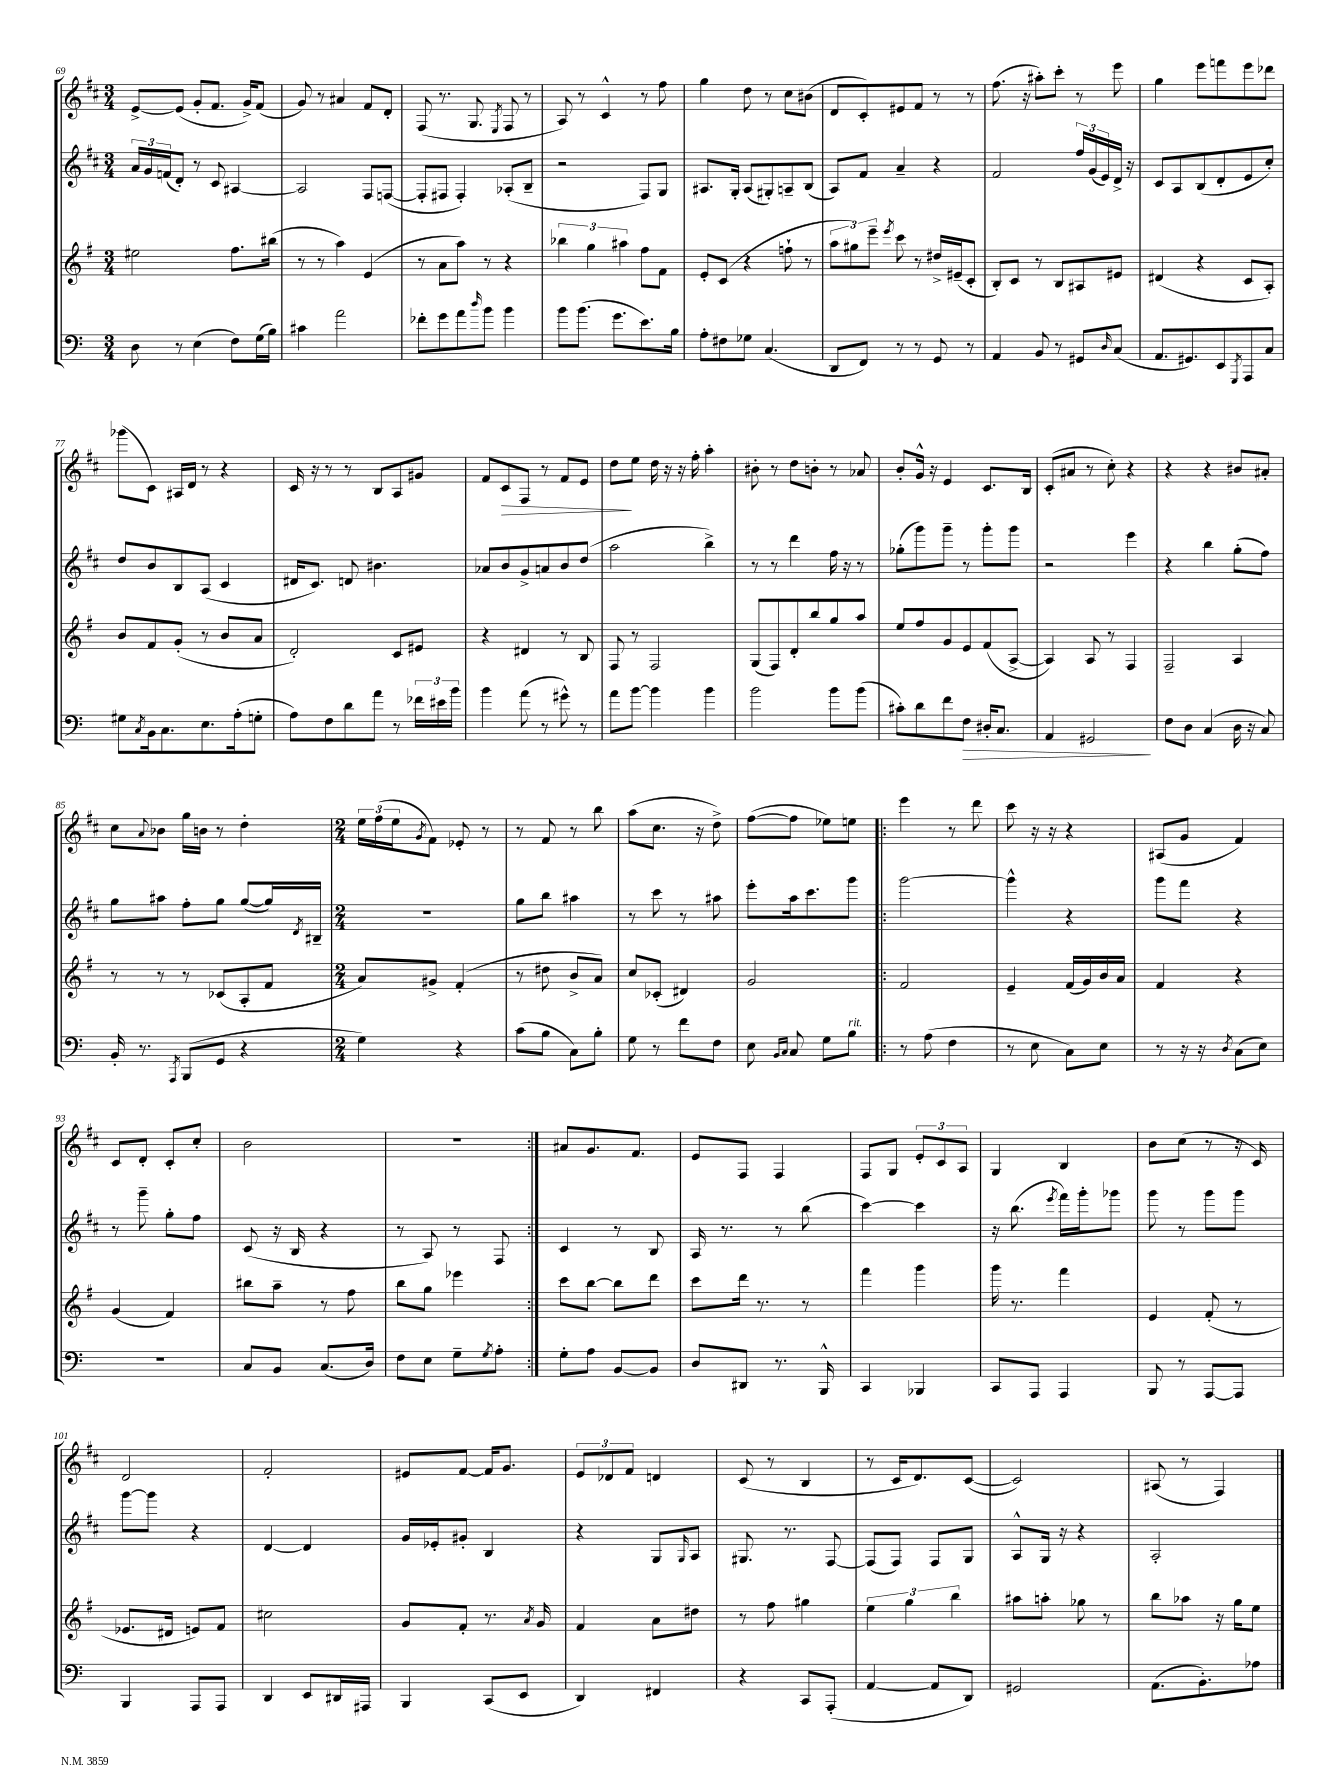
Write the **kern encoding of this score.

**kern	**kern	**kern	**kern
*staff4	*staff3	*staff2	*staff1
*clefF4	*clefG2	*clefG2	*clefG2
*k[]	*k[f#]	*k[f#c#]	*k[f#c#]
*M3/4	*M3/4	*M3/4	*M3/4
8D	2ee#	24a	[8e^
.	.	24g	.
.	.	(24f	.
8r	.	8d')	(8e]
(4E	.	8r	8g'
.	.	8c#	8.f#
8F)	8.ff#	[4A#	.
.	.	.	16g^)
(16G	.	.	(8f#
16B)	(16bb#	.	.
=	=	=	=
4c#	8r	2A#]	8g)
.	8r	.	8r
2a	4aa)	.	4a#
.	(4e	8F#	8f#
.	.	([8F	8d'
=	=	=	=
8f-'	8r	8F']	(8F#
8g	8a	8F#	8.r
8a	8aa)	4F#')	.
.	.	.	8.G
16qqdd	.	.	.
8b	8r	.	.
.	.	.	8qE
4b	4r	(8A-'	8F#
.	.	8B~	8r
=	=	=	=
8b	6bb-	2r	8A)
(8.b	.	.	8r
.	6gg	.	.
.	.	.	4c#^^
8.g	.	.	.
.	6aa#	.	.
8.e)	8ff#	8F#)	8r
.	8f#	8G	8ff#
16B	.	.	.
=	=	=	=
8A'	8e'	8.A#	4gg
8F#	(8c	.	.
.	.	16G'	.
8G-	4r	(8A#	8dd
(4.C	.	8G#')	8r
.	8ff`	8A~	8cc#
.	8r	(8B	(8b#
=	=	=	=
8DD	12aa	8A)	8d
.	12gg#)	.	.
8FF)	.	8f#	8c#')
.	12eee~	.	.
.	8qeee	.	.
8r	8ccc	4a~	8e#
8r	8r	.	8f#
8GG	16dd#^	4r	8r
.	(16e#~	.	.
8r	8c'	.	8r
=	=	=	=
4AA	8B')	2f#	(8.ff#
.	8c	.	.
.	.	.	16r
8BB	8r	.	8aa#')
8r	8B	.	8ccc#'
8GG#	8A#	24ff#	8r
.	.	(24g	.
.	.	24e)	.
16qqD	.	.	.
(8C	8e#	16d^	8eee
.	.	16r	.
=	=	=	=
8.AA	(4d#	8c#	4gg
.	.	8A	.
8.GG#)	.	.	.
.	4r	(8B	8eee
8EE	.	8d'	8fff
8qGGG	.	.	.
8AAA	8c	8e	8eee
8C	8A')	8cc#')	8ddd-
=	=	=	=
8G#	8b	8dd	(8ggg-
8qC	.	.	.
16BB	8f#	8b	8c#)
8.C	.	.	.
.	(8g'	8B	16A#
.	.	.	16d
8.E	8r	(8A	8r
.	8b	4c#	4r
(16A'	.	.	.
8G'	8a	.	.
=	=	=	=
8A)	2d')	16d#	16c#
.	.	8.c#)	16r
8F	.	.	8r
8d	.	8d	8r
8a	.	4.b#	8B
8r	8c	.	8A
24f-	8e#	.	8g#
24e#	.	.	.
24b	.	.	.
=	=	=	=
4b	4r	8a-	8f#
.	.	8b	8c#
(8a	4d#	8g^	8F#
8r	.	8a	8r
8g#^^)	8r	8b	8f#
8r	8B	(8dd	8e
=	=	=	=
8a	8F#	2aa	8dd
[8b	8r	.	8ee
4b]	2F#	.	16dd
.	.	.	16r
.	.	.	16r
.	.	.	16ff#'
4b	.	4bb^)	4aa'
=	=	=	=
2b	(8G	8r	8b#'
.	8F#)	8r	8r
.	8d'	4ddd	8dd
.	8bb	.	8b'
8b	8gg	16ff#	8r
.	.	16r	.
(8b	8aa	8r	8a-
=	=	=	=
8c#')	8ee	(8gg-'	8b'
8d	8ff#	8ggg)	16g^^
.	.	.	16r
8f	8g	8ggg~	4e
8F	8e	8r	.
16D#'	(8f#	8ggg'	8.c#
8.C	.	.	.
.	[8A^	8ggg	.
.	.	.	16B
=	=	=	=
4AA	4A])	2r	(8c#'
.	.	.	8a#
2GG#	8A	.	8r
.	8r	.	8cc#')
.	4F#	4eee	4r
=	=	=	=
8F	2F#~	4r	4r
8D	.	.	.
(4C	.	4bb	4r
16D	4A	(8gg'	8b#
16r	.	.	.
8C)	.	8ff#)	8a#'
=	=	=	=
16BB'	8r	8gg	8cc#
8.r	.	.	.
.	.	.	8qqa
.	8r	8aa#	8b-
8qAAA	.	.	.
(8BBB	8r	8ff#'	16gg
.	.	.	16b
8GG	(8c-	8gg	8r
4r	8A'	([8gg	4dd'
.	8f#	16gg])	.
.	.	8qd	.
.	.	16B#~	.
=	=	=	=
*M2/4	*M2/4	*M2/4	*M2/4
4G)	8a)	2r	24ee
.	.	.	(24ff#
.	.	.	24ee
.	.	.	8qg
.	8g#^	.	8f#)
4r	(4f#'	.	8e-'
.	.	.	8r
=	=	=	=
(8c	8r	8gg	8r
8B	8dd#	8bb	8f#
8C)	8b^	4aa#	8r
8B'	8a)	.	8bb
=	=	=	=
8G	8cc	8r	(8aa
8r	(8c-'	8ccc#	8.cc#
8f	4d#)	8r	.
.	.	.	16r
8F	.	8aa#	8dd^)
=	=	=	=
8E	2g	8eee'	([8ff#
16qqBB	.	.	.
16qqC	.	.	.
8C	.	16aa	8ff#]
.	.	8.ccc#	.
8G	.	.	8ee-)
8B	.	8ggg	8ee
=!|:	=!|:	=!|:	=!|:
8r	2f#	[2ggg	4eee
(8A	.	.	.
4F	.	.	8r
.	.	.	8ddd
=	=	=	=
8r	4e~	4ggg^^]	8ccc#
8E	.	.	16r
.	.	.	16r
8C)	(16f#	4r	4r
.	16g)	.	.
8E	16b	.	.
.	16a	.	.
=	=	=	=
8r	4f#	8ggg	(8A#
16r	.	8fff#	8g
16r	.	.	.
8qD	.	.	.
(8C	4r	4r	4f#)
8E)	.	.	.
=	=	=	=
2r	(4g	8r	8c#
.	.	8ggg~	8d'
.	4f#)	8gg'	8c#'
.	.	8ff#	8cc#'
=	=	=	=
8C	8bb#	(8c#	2b
8BB	8aa~	16r	.
.	.	16B	.
(8.C	8r	4r	.
.	8ff#	.	.
16D)	.	.	.
=	=	=	=
8F	8bb	8r	2r
8E	8gg	8A)	.
8G~	4eee-	8r	.
8qG	.	.	.
8A'	.	8F#	.
=:|!	=:|!	=:|!	=:|!
8G'	8ccc	4c#	8a#
8A	[8bb	.	8.g
[8BB	8bb]	8r	.
.	.	.	8.f#
8BB]	8ddd	8B	.
=	=	=	=
8D	8ccc	16A	8e
.	.	8.r	.
8DD#	16ddd	.	8F#
.	8.r	.	.
8.r	.	8r	4F#
.	8r	(8bb	.
16BBB^^	.	.	.
=	=	=	=
4CC	4fff#	[4ccc#)	8F#
.	.	.	8G
4BBB-	4ggg	4ccc#]	12e'
.	.	.	12c#
.	.	.	12A
=	=	=	=
8CC	16ggg	16r	4G
.	8.r	(8.bb	.
8AAA	.	.	.
.	.	8qeee	.
4AAA	4fff#	16fff#)	4B
.	.	16ggg'	.
.	.	8ggg-	.
=	=	=	=
8BBB	4e	8ggg	8b
8r	.	8r	(8cc#
[8AAA	(8f#'	8ggg	8r
8AAA]	8r	8ggg	16r
.	.	.	16c#)
=	=	=	=
4BBB	8.e-	[8ggg	2d
.	.	8ggg]	.
.	16d#	.	.
8AAA	8e)	4r	.
8AAA	8f#	.	.
=	=	=	=
4DD	2cc#	[4d	2f#'
8EE	.	4d]	.
16DD#	.	.	.
16AAA#	.	.	.
=	=	=	=
4BBB	8g	16g	8e#
.	.	16e-'	.
.	8f#'	8g#'	[8f#
(8CC	8.r	4B	16f#]
.	.	.	8.g
8EE	.	.	.
.	8qa	.	.
.	16g	.	.
=	=	=	=
4DD)	4f#	4r	12e
.	.	.	12d-
.	.	.	12f#
4FF#	8a	8G	4d
.	.	16qqG	.
.	8dd#	8A	.
=	=	=	=
4r	8r	8.G#	(8c#
.	8ff#	.	8r
.	.	8.r	.
8CC	4gg#	.	4B
(8AAA'	.	[8F#	.
=	=	=	=
[4AA	6ee	(8F#]	8r
.	.	8F#)	16c#
.	6gg	.	.
.	.	.	8.d)
8AA]	.	8F#	.
.	6bb	.	.
8DD)	.	8G	([8c#
=	=	=	=
2GG#	8aa#	8A^^	2c#])
.	8aa'	16G	.
.	.	16r	.
.	8gg-	4r	.
.	8r	.	.
=	=	=	=
(8.AA	8bb	2A'	(8A#
.	8aa-	.	8r
8.BB')	.	.	.
.	16r	.	4F#)
.	16gg	.	.
8A-	8ee	.	.
==	==	==	==
*-	*-	*-	*-
